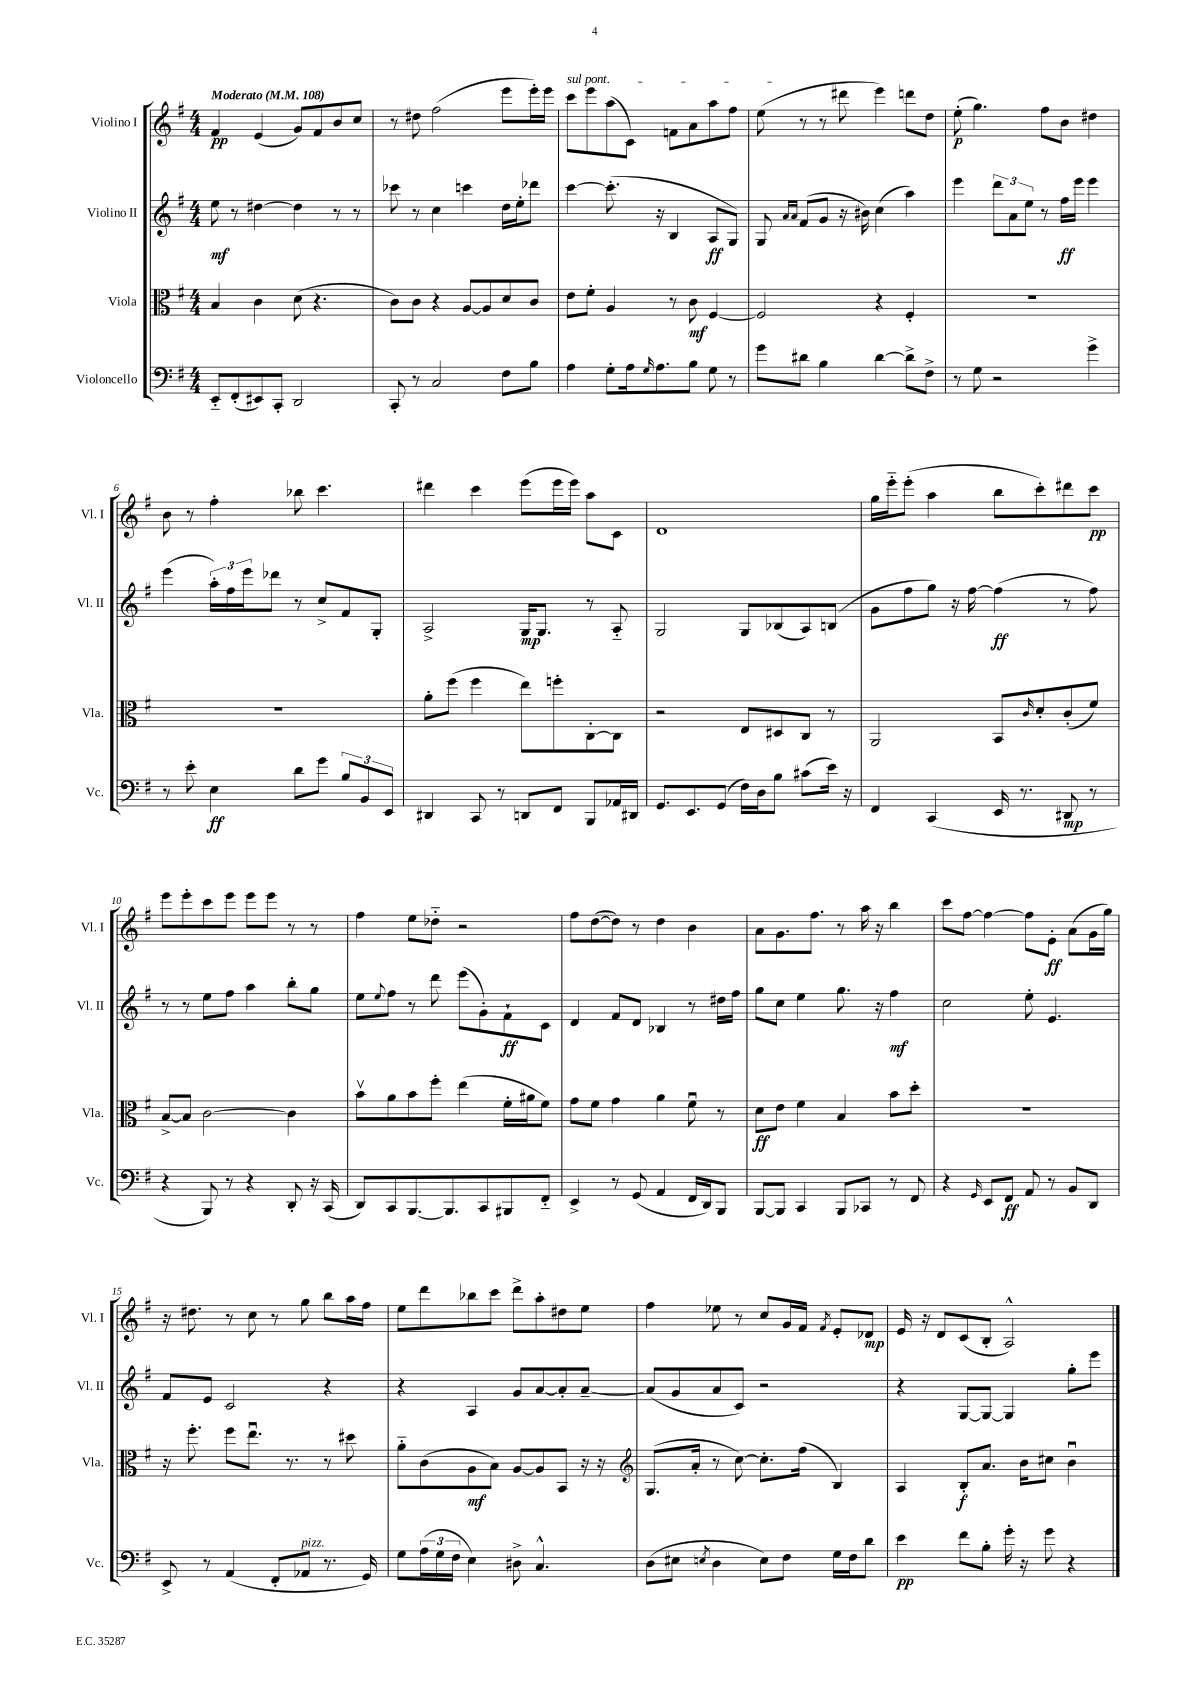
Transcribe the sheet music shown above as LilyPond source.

<<
\new StaffGroup <<
\new Staff = "s0" \with { instrumentName = "Violino I" shortInstrumentName = "Vl. I" } {
    \clef treble \key g \major \numericTimeSignature \time 4/4 \tempo "Moderato" 4 = 108
    fis'4\pp e'4( g'8) fis'8 b'8 c''8 |
    r8 dis''8 fis''2( e'''8 e'''16-.) e'''16 |
    \once \override TextSpanner.bound-details.left.text = \markup { \italic "sul pont." } c'''8\startTextSpan e'''8 a''8( c'8) f'8 a'8 a''8 fis''8 |
    e''8\stopTextSpan( r8 r8 dis'''8 e'''4) d'''8 d''8 |
    e''8-.\p( g''4.) fis''8 b'8 dis''4 |
    b'8 r8 fis''4-. bes''8 c'''4. |
    dis'''4 c'''4 e'''8( e'''16 e'''16) a''8 c'8 |
    d'1 |
    g''16 e'''16-_ e'''8-.( a''4 b''8 c'''8-.) dis'''8 c'''8\pp |
    e'''8 e'''8-. c'''8 e'''8 e'''8 e'''8 r8 r8 |
    fis''4 e''8 des''8-_ r2 |
    fis''8 d''8~( d''8) r8 d''4 b'4 |
    a'8 g'8. fis''8. r8 a''16 r16 b''4 |
    c'''8 fis''8~ fis''4~ fis''8 e'8-.\ff a'8( g'16 g''16) |
    r16 dis''8. r8 c''8 r8 g''8 b''8 a''16 fis''16 |
    e''8 d'''8 bes''8 c'''8 d'''8-> a''8-. dis''8 e''8 |
    fis''4 ees''8 r8 c''8 g'16 fis'16 \acciaccatura { fis'8 } e'8-. des'8\mp |
    e'16 r16 d'8 c'8( b8-. a2-^) \bar "|." |
}
\new Staff = "s1" \with { instrumentName = "Violino II" shortInstrumentName = "Vl. II" } {
    \clef treble \key g \major \numericTimeSignature \time 4/4
    e''8\mf r8 dis''4~ dis''4 r8 r8 |
    ces'''8 r8 c''4 c'''4 d''16 e''16-. des'''8 |
    c'''4~ c'''8.-.( r16 b4 a8\ff g8) |
    g8 \grace { a'16 a'16 } fis'8( g'8 r16 bis'16) c''4( a''4) |
    e'''4 \tuplet 3/2 { d'''8 a'8 e''8 } r8 fis''16\ff e'''16 e'''4 |
    e'''4( \tuplet 3/2 { a''16-.) fis''16 e'''16 } des'''8 r8 c''8-> fis'8 g8-. |
    a2-> g16\mp g8. r8 a8-_ |
    g2 g8 bes8( a8) b8( |
    g'8 fis''8 g''8) r16 fis''16~ fis''4\ff( r8 fis''8) |
    r8 r8 e''8 fis''8 a''4 b''8-. g''8 |
    e''8 \appoggiatura { e''8 } fis''8 r8 d'''8 e'''8( g'8-.) fis'8-!\ff c'8 |
    d'4 fis'8 d'8 bes4 r8 dis''16 fis''16 |
    g''8 c''8 e''4 g''8. r16 fis''4\mf |
    c''2 e''8-. e'4. |
    fis'8 e'8 c'2 r4 |
    r4 a4 g'8 a'8~ a'8-. a'8~-- |
    a'8( g'8 a'8 c'8) r2 |
    r4 g8~ g8~ g4 g''8-. e'''8 \bar "|." |
}
\new Staff = "s2" \with { instrumentName = "Viola" shortInstrumentName = "Vla." } {
    \clef alto \key g \major \numericTimeSignature \time 4/4
    b4 c'4 d'8( r4. |
    c'8) c'8 r4 a8~ a8 d'8 c'8 |
    e'8 fis'8-. a4 r8 c'8\mf fis4~ |
    fis2 r4 fis4-. |
    R1 |
    R1 |
    a'8-. fis''8( fis''4 e''8) f''8-. c8~-. c8 |
    r2 e8 dis8 c8 r8 |
    a,2 b,8 \grace { c'16 } d'8-. c'8-.( fis'8) |
    b8~-> b8 c'2~ c'4 |
    b'8\upbow a'8 b'8 fis''8-. e''4( fis'16-. ais'16 fis'8) |
    g'8 fis'8 g'4 a'4 fis'8\downbow r8 |
    d'8\ff e'8 fis'4 b4 b'8 d''8-. |
    R1 |
    r16 fis''8.-. fis''8 e''8.\downbow r8. r8 dis''8 |
    a'8-_ c'8( a8\mf b8) a8~ a8 b,8 r16 r16 |
    \clef treble g8.( a'16-. r8 c''8~) c''8.-. fis''16( b4) |
    a4 b8-.\f a'8. b'16 cis''8 b'4\downbow \bar "|." |
}
\new Staff = "s3" \with { instrumentName = "Violoncello" shortInstrumentName = "Vc." } {
    \clef bass \key g \major \numericTimeSignature \time 4/4
    e,8-_ fis,8-.( eis,8) c,8-. d,2 |
    c,8-. r8 c2 fis8 b8 |
    a4 g8-. a16 \grace { g16 } a8. b8 g8 r8 |
    g'8 dis'8 b4 dis'4~ dis'8-> fis8-> |
    r8 g8 r2 g'4-> |
    r8 e'8-. e4\ff d'8 g'8 \tuplet 3/2 { b8 b,8 e,8 } |
    dis,4 c,8 r8 d,8 fis,8 b,,8 aes,16 dis,16 |
    g,8. e,8. g,8( fis16) d16 b8 cis'8( e'16) r16 |
    fis,4 c,4( e,16 r8. dis,8\mp r8 |
    r4 b,,8) r8 r4 d,8-. r16 c,16( |
    d,8) c,8 b,,8.~ b,,8. c,8 bis,,8 fis,8-_ |
    e,4-> r8 g,8( a,4 fis,16 d,16) b,,8 |
    b,,8~ b,,8 c,4 b,,8 ces,8 r8 fis,8 |
    r4 \grace { g,16 } e,8 fis,8\ff a,8 r8 b,8 d,8 |
    e,8-> r8 a,4( fis,8-. aes,8^\markup { \italic "pizz." } r8. g,16) |
    g8 \tuplet 3/2 { a16( g16 fis16 } e4) dis8-> c4.-^ |
    d8( eis8 \acciaccatura { e8 } d4 e8) fis8 g16 fis16 d'8 |
    e'4\pp fis'8 b8-. g'16-. r16 g'8 r4 \bar "|." |
}
>>
>>
